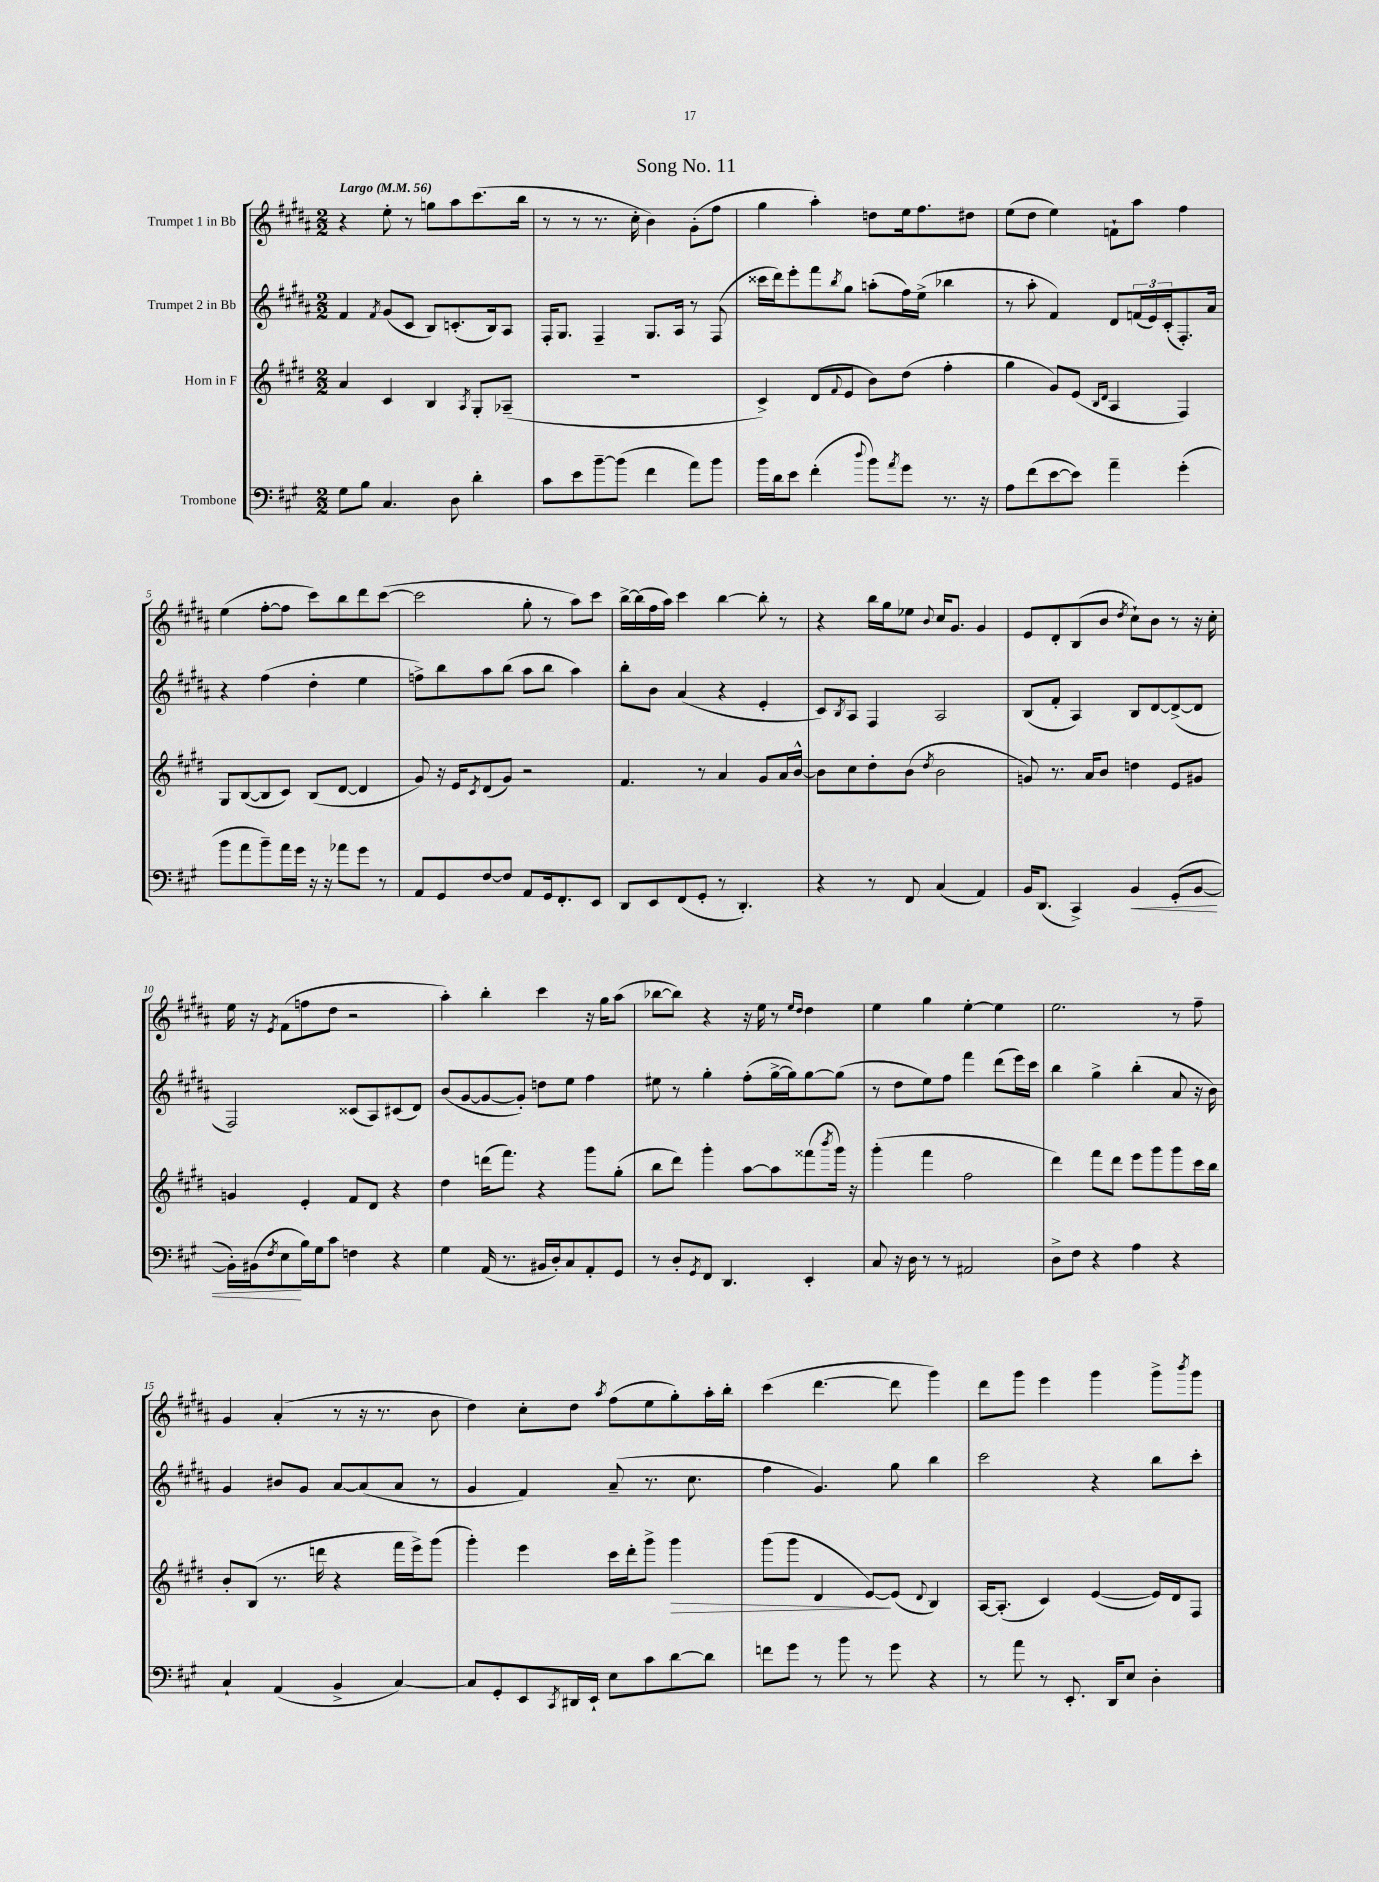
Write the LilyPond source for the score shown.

\header { title = "Song No. 11" }
<<
\new StaffGroup <<
\new Staff = "s0" \with { instrumentName = "Trumpet 1 in Bb" } {
    \clef treble \key b \major \numericTimeSignature \time 2/2 \tempo "Largo" 4 = 56
    r4 e''8-. r8 g''8 ais''8 cis'''8.( b''16 |
    r8 r8 r8. cis''16-. b'4) gis'8-.( fis''8 |
    gis''4 ais''4-.) d''8 e''16 fis''8. dis''8 |
    e''8( dis''8 e''4) f'8-! ais''8 fis''4 |
    e''4( fis''8~-. fis''8 cis'''8) b''8 dis'''8 cis'''8~( |
    cis'''2 gis''8-. r8 ais''8) cis'''8 |
    b''16~-> b''16( fis''16 ais''16) cis'''4 b''4~ b''8-. r8 |
    r4 b''16 gis''16 ees''8 \appoggiatura { b'8 } cis''16 gis'8. gis'4 |
    e'8 dis'8-. b8( b'8 \acciaccatura { dis''8 } cis''8-!) b'8 r8 r16 cis''16-. |
    e''16 r16 \acciaccatura { e'8 } fis'8( f''8 dis''8 r2 |
    ais''4-.) b''4-. cis'''4 r16 gis''16 ais''8( |
    bes''8~ bes''8) r4 r16 e''16 r8 \grace { e''16 dis''16 } dis''4 |
    e''4 gis''4 e''4~-. e''4 |
    e''2. r8 fis''8-- |
    gis'4 ais'4-.( r8 r16 r8. b'8 |
    dis''4) cis''8-. dis''8 \acciaccatura { ais''8 } fis''8( e''8 gis''8-.) ais''16-. b''16-. |
    cis'''4( dis'''4.~ dis'''8 gis'''4) |
    dis'''8 gis'''8 e'''4 gis'''4 gis'''8-> \acciaccatura { b'''8 } gis'''8 \bar "|." |
}
\new Staff = "s1" \with { instrumentName = "Trumpet 2 in Bb" } {
    \clef treble \key b \major \numericTimeSignature \time 2/2
    fis'4 \acciaccatura { fis'8 } gis'8( cis'8 b8) c'8.-.( b16) ais8 |
    fis16-. gis8. fis4-- gis8. ais16 r8 fis8( |
    cisis'''16 dis'''16) e'''8-. fis'''8 \acciaccatura { b''8 } gis''8 a''8-.( fis''16) e''16->( bes''4 |
    r8 ais''8-. fis'4) dis'8 \tuplet 3/2 { f'16( e'16) cis'16-.( } fis8.-.) ais'16 |
    r4 fis''4( dis''4-. e''4 |
    f''8->) b''8 ais''8 b''8( ais''8 b''8 ais''4) |
    b''8-. b'8 ais'4( r4 e'4-. |
    cis'8) \acciaccatura { b8 } ais8 fis4 ais2 |
    b8( fis'8-. ais4) b8 dis'8~ dis'8~->( dis'8 |
    fis2) cisis'8( ais8) cis'8( dis'8) |
    b'8( gis'8~ gis'8~ gis'8-.) d''8 e''8 fis''4 |
    eis''8 r8 gis''4-. fis''8-.( gis''16~-> gis''16) gis''8~ gis''8( |
    r8 dis''8 e''8) fis''8 fis'''4 dis'''8( e'''16) cis'''16 |
    b''4 gis''4-> b''4-.( ais'8 r16 b'16) |
    gis'4 bis'8 gis'8 ais'8~ ais'8( ais'8 r8 |
    gis'4 fis'4) ais'8--( r8. cis''8. |
    fis''4 gis'4.) gis''8 b''4 |
    cis'''2 r4 b''8 cis'''8-. \bar "|." |
}
\new Staff = "s2" \with { instrumentName = "Horn in F" } {
    \clef treble \key e \major \numericTimeSignature \time 2/2
    a'4 cis'4 b4 \acciaccatura { a8 } gis8-. aes8--( |
    R1 |
    cis'4->) dis'8( \appoggiatura { fis'8 } e'8 b'8) dis''8( fis''4-. |
    gis''4 gis'8) e'8( \grace { b16 dis'16 } a4 fis4) |
    gis8 b8~( b8 cis'8) b8( dis'8~ dis'4 |
    gis'8) r16 e'16 \acciaccatura { cis'8 } dis'8( gis'8) r2 |
    fis'4. r8 a'4 gis'8 a'16 b'16~-^ |
    b'8 cis''8 dis''8-. b'8( \acciaccatura { dis''8 } b'2 |
    g'8) r8. a'16 b'8 d''4 e'8 gis'8 |
    g'4 e'4-. fis'8 dis'8 r4 |
    dis''4 d'''16( fis'''8.) r4 gis'''8 gis''8-.( |
    b''8 dis'''8) gis'''4-. a''8~ a''8 fisis'''8( \acciaccatura { b'''8 } gis'''16) r16 |
    gis'''4-.( fis'''4 fis''2 |
    dis'''4) fis'''8 dis'''8 e'''8 gis'''8 gis'''8 cis'''16 b''16 |
    b'8-. b8( r8. d'''16 r4 fis'''16 e'''16->) gis'''8( |
    gis'''4-.) e'''4 cis'''16 dis'''16-. gis'''8-> gis'''4\> |
    gis'''8( gis'''8 dis'4 e'8~\!) e'8( \appoggiatura { dis'8 } b4) |
    a16~ a8.-.( cis'4) e'4~( e'16) dis'16 fis8 \bar "|." |
}
\new Staff = "s3" \with { instrumentName = "Trombone" } {
    \clef bass \key a \major \numericTimeSignature \time 2/2
    gis8 b8 cis4. d8 d'4-. |
    cis'8 e'8 b'8~-- b'8( fis'4 a'8) b'8 |
    b'16 d'16 e'8 fis'4-.( \appoggiatura { d''8 } b'8) \acciaccatura { a'8 } gis'8 r8. r16 |
    a8 fis'8( e'8~ e'8) a'4-- gis'4-.( |
    b'8 a'8 b'8--) a'16 gis'16 r16 r16 aes'8 gis'8 r8 |
    a,8 gis,8 fis8~ fis8 a,8 gis,16 fis,8.-. e,8 |
    d,8 e,8 fis,8( gis,8-. r8 d,4.-.) |
    r4 r8 fis,8 cis4( a,4) |
    b,16 d,8.( cis,4->) b,4\< gis,8-.( b,8~ |
    b,16-.) bis,16( \acciaccatura { fis8 } e8\! b16) gis16 cis'8 f4 r4 |
    gis4 a,16( r8. bis,16 d16-.) cis8 a,8-. gis,8 |
    r8 d8-. \acciaccatura { gis,8 } fis,8 d,4. e,4-. |
    cis8 r16 d16 r8 r8 ais,2 |
    d8-> fis8 r4 a4 r4 |
    cis4-! a,4( b,4-> cis4~) |
    cis8 gis,8-. e,8 \acciaccatura { cis,8 } dis,16 e,16-! e8 cis'8 d'8~ d'8 |
    f'8 gis'8 r8 b'8 r8 gis'8 r4 |
    r8 a'8 r8 e,8.-. d,16 e8 d4-. \bar "|." |
}
>>
>>
